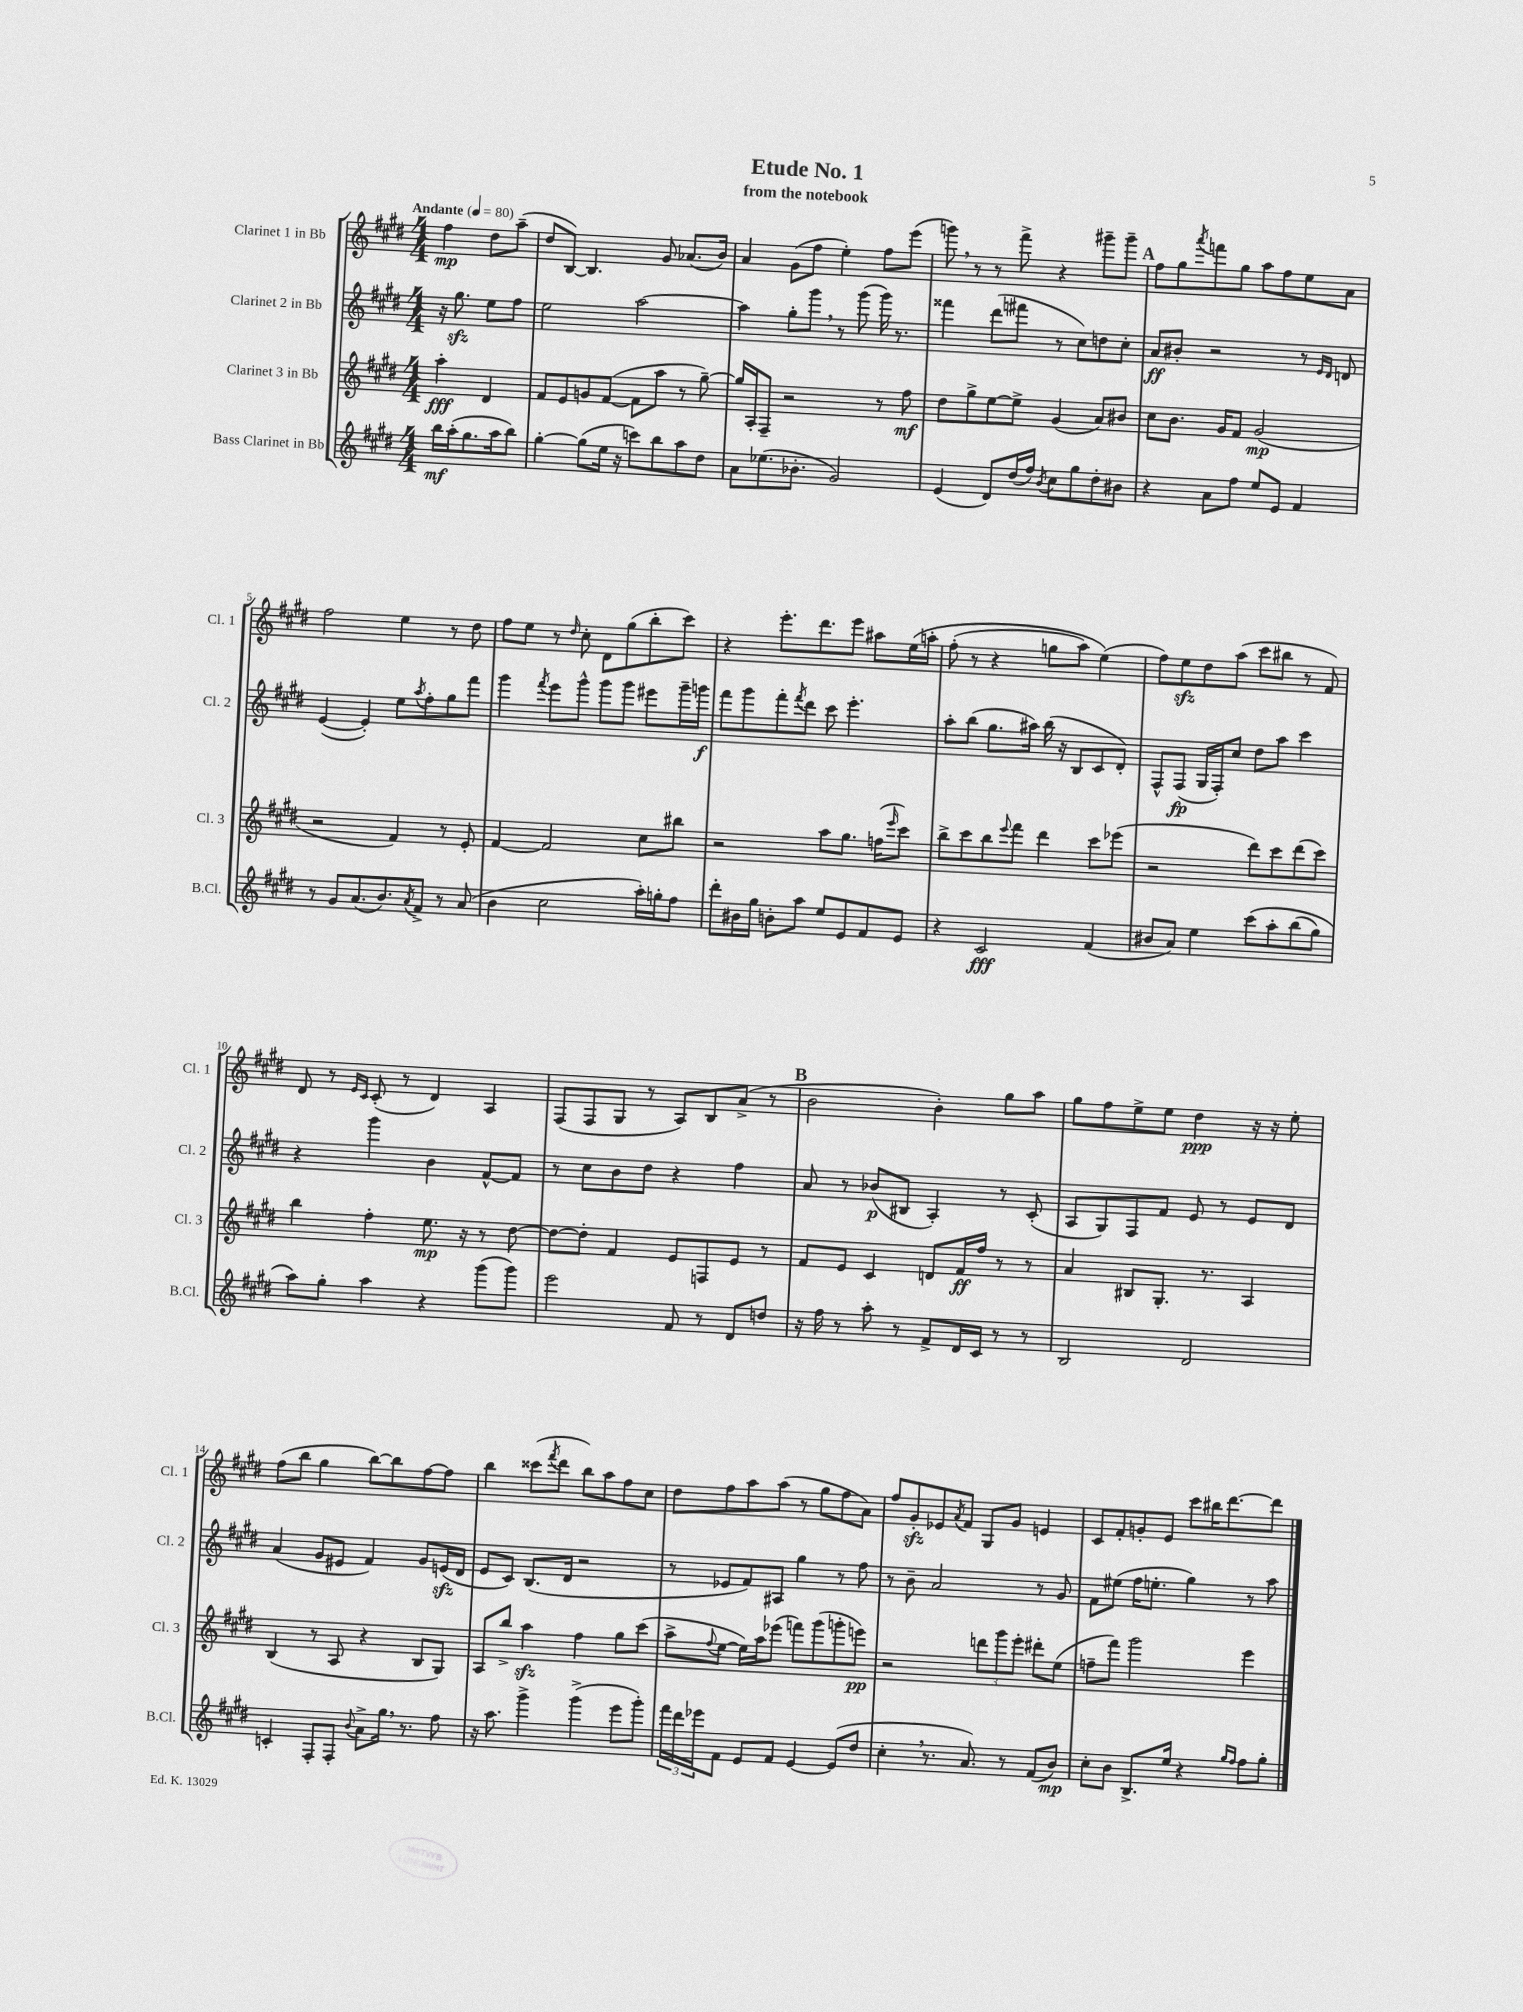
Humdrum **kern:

**kern	**kern	**kern	**kern
*staff4	*staff3	*staff2	*staff1
*clefG2	*clefG2	*clefG2	*clefG2
*k[f#c#g#d#]	*k[f#c#g#d#]	*k[f#c#g#d#]	*k[f#c#g#d#]
*M4/4	*M4/4	*M4/4	*M4/4
*MM80	*MM80	*MM80	*MM80
16bb	4aa'	16r	4ff#
(16aa'	.	8.gg#	.
8.gg#	.	.	.
.	4d#	8ee	8dd#
16aa	.	.	.
8bb)	.	8ff#	(8aa~
=	=	=	=
[4gg#'	8f#	2ee	8dd#
.	8e	.	[8B)
(8gg#]	8g	.	4.B]
16ee	([8f#	.	.
16r	.	.	.
8ccc)	8f#]	[2aa	.
8bb	8aa	.	8g#
8aa	8r	.	(8.a-
8dd#	[8gg#~)	.	.
.	.	.	16b)
=	=	=	=
8a	16gg#]	4aa]	4a
.	16A'	.	.
(8.ee-	8F#~	.	.
.	2r	8gg#'	(8g#
8.b-'	.	.	.
.	.	8ggg#	8ff#
2g#)	.	8r	4ee')
.	.	(8ggg#	.
.	8r	16ggg#)	8ff#
.	.	8.r	.
.	8ff#	.	(8eee
=	=	=	=
(4e	8dd#	4fff##	8ggg)
.	8gg#^	.	8r
8d#)	[8ee	(8ddd#	8r
(16dd#	8ee^]	8fff#	8fff#^
16ff#)	.	.	.
8qb	.	.	.
8cc#	(4g#	8r	4r
8gg#	.	8cc#)	.
8dd#'	8a)	8dd	8ggg#~
8b#	8b#	8cc#'	8ggg#~
=	=	=	=
4r	8cc#	8a	8ff#
.	8.b	8b#'	8gg#
.	.	.	8qaaa
8a	.	2r	8fff
.	16g#	.	.
8ff#	8f#	.	8gg#
8ee	(2g#	.	8aa
8e	.	.	8ff#
4f#	.	8r	8ee
.	.	16qqe	.
.	.	16qqd#	.
.	.	8d	8a
=	=	=	=
8r	2r	([4e	2ff#
8g#	.	.	.
(8.a	.	4e'])	.
8.b)	.	.	.
.	4f#)	8ee	4ee
8qa	.	8qaa	.
8f#^	.	8ff#'	.
8r	8r	8gg#	8r
(8a	8e'	8fff#	8dd#
=	=	=	=
4b	[4f#	4ggg#	8ff#
.	.	.	8ee
.	.	8qfff#	.
2cc#	2f#]	8eee	8r
.	.	.	16qqdd#
.	.	8ggg#^^	8cc#'
.	.	8ggg#	8d#
.	.	8ggg#	(8gg#
16aa')	8cc#	8eee#	8bb'
16gg'	.	.	.
8ff#	8bb#	16ggg#~	8ccc#)
.	.	16ggg	.
=	=	=	=
8ddd#'	2r	8fff#	4r
16b#	.	8ggg#	.
16gg#	.	.	.
8b'	.	8fff#'	8.eee'
.	.	8qfff#	.
8aa	.	8ddd#	.
.	.	.	8.ddd#
8ee	8aa	8ccc#	.
8e	8.gg#	4.eee'	8eee
8f#	.	.	8aa#
.	(16ff	.	.
.	16qqeee	.	.
8e	8ccc#)	.	&(16ee
.	.	.	16aa'
=	=	=	=
4r	8bb^	8aa'	(8ff#'
.	8ccc#	(8bb	8r
2c#	8bb	8.gg#	4r
.	8qqeee	.	.
.	8fff#	.	.
.	.	16aa#)	.
.	4ddd#	(16bb	8gg
.	.	16r	.
.	.	8B	8aa)
(4f#	8ccc#	8c#	(4ee&)
.	(8eee-	8d#')	.
=	=	=	=
8b#	2r	8F#^^	8ff#)
8a)	.	(8F#	8ee
4ee	.	16G#	8dd#
.	.	16F#')	.
.	.	8cc#	(8aa
&(8ccc#	8ddd#)	8dd#	8ccc#
8aa'	8ccc#	8aa	8bb#
(8bb	(8ddd#	4ccc#	8r
8gg#)	8ccc#)	.	8f#)
=	=	=	=
8aa&)	4bb	4r	8d#
8gg#'	.	.	8r
.	.	.	16qqe
.	.	.	16qqc#
4aa	4ff#'	4ggg#	(8c#'
.	.	.	8r
4r	8.ee	4b	4d#)
.	16r	.	.
(8ggg#	8r	[8f#^^	4A
8ggg#)	[8dd#	8f#]	.
=	=	=	=
2eee	8dd#_	8r	(8F#
.	8dd#']	8cc#	8F#
.	4f#	8b	8G#
.	.	8dd#	8r
8f#	8e	4r	8A)
8r	8F	.	8B
8d#	8e	4ff#	(8a^
8dd	8r	.	8r
=	=	=	=
16r	8f#	8a	2b
16ff#	.	.	.
8r	8e	8r	.
8aa'	4c#	(8b-	.
8r	.	8B#	.
8f#^	8d	4A')	4b')
16d#	16f#	.	.
16c#	16ff#	.	.
8r	8r	8r	8gg#
8r	8r	(8c#'	8aa
=	=	=	=
2B	4a	8A	8gg#
.	.	8G#)	8ff#
.	8B#	8F#	8ee^
.	8.G#'	8f#	8ee
2d#	.	8e	4dd#
.	8.r	.	.
.	.	8r	.
.	4A	8e	16r
.	.	.	16r
.	.	8d#	8ee'
=	=	=	=
4c'	(4B	(4a	(8ff#
.	.	.	8bb
8F#'	8r	8g#	4gg#
8F#'	8A	8e#	.
8qqb	.	.	.
8a^	4r	4f#)	[8bb)
16gg#	.	.	8bb]
8.r	.	.	.
.	8B	8g#	[8ff#
8ff#	8G#)	(16e	8ff#]
.	.	16d#	.
=	=	=	=
16r	8A	8e	4bb
8.aa	.	.	.
.	8bb^	8c#)	.
4ggg#^	4aa	(8.B	(8ccc##
.	.	.	8qfff#
.	.	.	8ddd#
.	.	16d#	.
(4ggg#^	4ff#	2r	8bb)
.	.	.	8aa
8eee	8gg#	.	8ff#
8ggg#')	(8ccc#	.	8cc#
=	=	=	=
24fff#	8aa^	8r	8dd#
24ddd#	.	.	.
24eee-	.	.	.
.	8qqff#	.	.
8f#	[8ee	8e-	8ff#
8e	16ee])	8f#)	8aa
.	16aa	.	.
8f#	(8eee-	8A#	(8aa
[4e	8fff)	4gg#	8r
.	(8ggg#	.	8gg#
(8e]	8ggg'	8r	8ff#
8dd#	8eee)	8ff#	8a)
=	=	=	=
4cc#'	2r	8r	8ff#
.	.	8b~	8g#'
8.r	.	2a	8e-
.	.	.	8qa
.	.	.	8f#
8.a)	.	.	.
.	12ddd	.	8G#
.	12ggg#	.	.
8r	.	.	8g#
.	12eee'	.	.
(8f#	8ddd#'	8r	4e
8b)	(8ee	8g#	.
=	=	=	=
8cc#'	8ff~	8f#	8c#
8b	8fff#)	(8ee#	8f#'
8.B^	2ggg#	16ff#	8g'
.	.	8.ee'	.
.	.	.	8e
16ee	.	.	.
4r	.	4gg#)	8ccc#
.	.	.	16bb#
.	.	.	[8.ddd#
16qqgg#	.	.	.
16qqff#	.	.	.
8ff#	4eee	8r	.
8gg#'	.	8aa	8ddd#]
==	==	==	==
*-	*-	*-	*-
